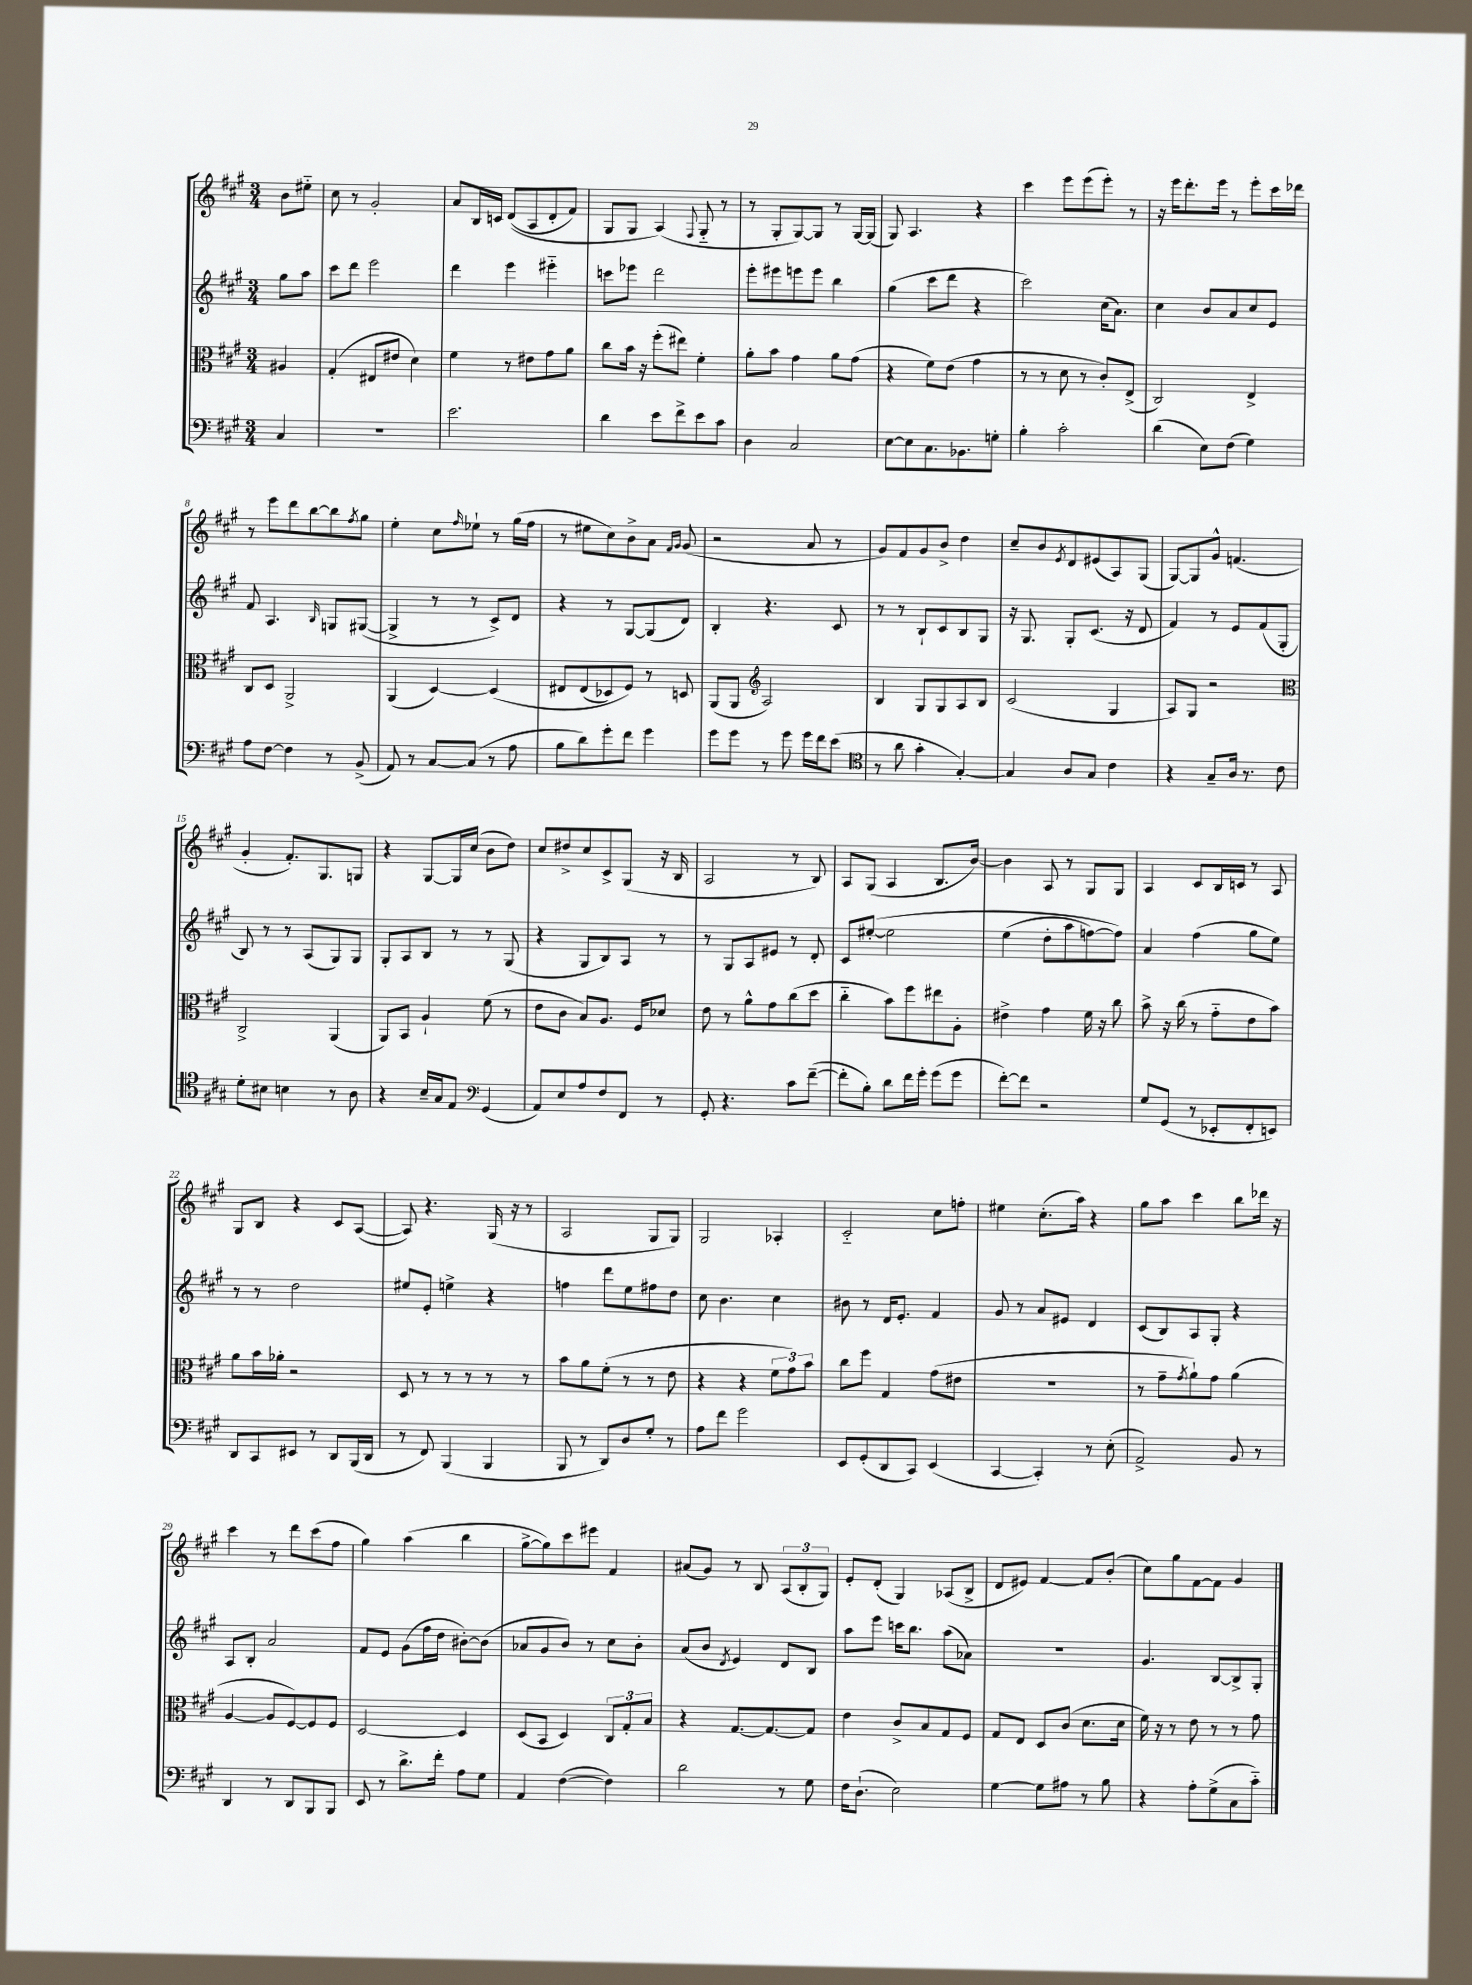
<<
\new StaffGroup <<
\new Staff = "s0" {
    \clef treble \key a \major \numericTimeSignature \time 3/4 \partial 4
    b'8 eis''8-_ |
    cis''8 r8 gis'2-. |
    a'8 b16 c'16 d'8(\( a8 d'8-. fis'8) |
    gis8 gis8 a4(\) \appoggiatura { fis8 } gis8-_ r8 |
    r8 gis8-. gis8~) gis8 r8 gis16~ gis16( |
    gis8) a4. r4 |
    cis'''4 e'''8 e'''8( e'''8-.) r8 |
    r16 e'''16 d'''8.-. e'''16 r8 e'''8-. cis'''16 des'''16 |
    r8 e'''8 d'''8 b''8~ b''8 \acciaccatura { fis''8 } gis''8 |
    e''4-. cis''8 \grace { fis''16 } ees''8-! r8 gis''16( fis''16 |
    r8 eis''8 cis''8) b'8-> a'8 \grace { fis'16 gis'16 } gis'8( |
    r2 a'8 r8 |
    gis'8) fis'8 gis'8 b'8-> d''4 |
    cis''8-- b'8 \acciaccatura { e'8 } d'8 eis'8( a8) gis8( |
    gis8~) gis8 gis'8-^ f'4.( |
    gis'4-. fis'8.-.) gis8. g8 |
    r4 gis8~ gis16 cis''16( b'8 d''8) |
    cis''8 dis''8-> cis''8 cis'8-> gis8( r16 b16 |
    a2 r8 b8) |
    a8 gis8( a4 b8. b'16~) |
    b'4 a8 r8 gis8 gis8 |
    a4 cis'8 b16 c'16 r8 a8 |
    gis8 b8 r4 cis'8 a8~( |
    a8) r4. gis16( r16 r8 |
    a2 gis8 gis8) |
    gis2 aes4-. |
    cis'2-_ cis''8 f''8-. |
    eis''4 cis''8.-.( a''16) r4 |
    gis''8 a''8 cis'''4 b''8 des'''16 r16 |
    cis'''4 r8 d'''8 cis'''8( fis''8 |
    gis''4) a''4( b''4 |
    gis''8~-> gis''8) cis'''8 eis'''8 fis'4 |
    ais'8( gis'8) r8 b8 \tuplet 3/2 { a8( b8-. gis8) } |
    e'8-. d'8-.( gis4) aes8( b8-> |
    d'8 eis'8) fis'4~ fis'8 b'8-.( |
    cis''8) gis''8 fis'8~ fis'8 gis'4 \bar "|." |
}
\new Staff = "s1" {
    \clef treble \key a \major \numericTimeSignature \time 3/4 \partial 4
    gis''8 a''8 |
    cis'''8 d'''8 e'''2 |
    d'''4 e'''4 eis'''4-_ |
    c'''8 ees'''8 d'''2 |
    e'''8-. eis'''8 e'''8 e'''8 b''4 |
    gis''4( cis'''8 d'''8 r4 |
    cis'''2) cis''16( a'8.) |
    cis''4 b'8 a'8 cis''8 e'8 |
    fis'8 a4. \grace { b16 } g8 gis8~( |
    gis4-> r8 r8 cis'8->) d'8 |
    r4 r8 gis8~ gis8( d'8) |
    b4-. r4. cis'8 |
    r8 r8 b8-! cis'8 b8 gis8 |
    r16 gis8. gis8-. cis'8.( r16 d'8 |
    fis'4) r8 e'8 fis'8( gis8-. |
    b8) r8 r8 a8( gis8) gis8 |
    gis8-. a8 b8 r8 r8 gis8( |
    r4 gis8 b8) a8 r8 |
    r8 gis8 a8 eis'8 r8 d'8-. |
    cis'8 eis''8~-.\( eis''2 |
    e''4( d''8-. a''8 f''8~) f''8\) |
    a'4 fis''4( gis''8 e''8) |
    r8 r8 d''2 |
    eis''8 e'8-. e''4-> r4 |
    f''4 d'''8 e''8 fis''8 d''8 |
    cis''8 b'4. cis''4 |
    bis'8 r8 d'16 e'8.-. fis'4 |
    gis'8 r8 a'8 eis'8 d'4 |
    cis'8( b8) a8 gis8-. r4 |
    a8 b8-. a'2 |
    fis'8 e'8 gis'8( fis''16 d''16 bis'8~-.) bis'8( |
    aes'8 gis'8 b'8) r8 cis''8 b'8-. |
    a'8( b'8 \acciaccatura { d'8 } e'4) d'8 b8 |
    a''8 e'''8 c'''16 b''8. a''8( aes'8) |
    R2. |
    gis'4. b8~ b8-> gis8-. \bar "|." |
}
\new Staff = "s2" {
    \clef alto \key a \major \numericTimeSignature \time 3/4 \partial 4
    ais4 |
    gis4-.( eis8 eis'8 d'4) |
    fis'4 r8 eis'8 gis'8 a'8 |
    cis''8 b'16 r16 fis''8-.( eis''8) fis'4-. |
    a'8-. b'8 gis'4 a'8 gis'8( |
    r4 fis'8) e'8( gis'4 |
    r8 r8 d'8 r8 cis'8-.) e8->( |
    cis2) e4-> |
    cis8 d8 a,2-> |
    a,4( d4~) d4\( |
    eis8 eis8( des8) fis8\) r8 d8 |
    a,8( a,8 \clef treble a2) |
    b4 gis8 gis8 a8 b8 |
    cis'2( gis4 |
    a8) gis8 r2 |
    \clef alto cis2-> a,4( |
    a,8) b,8 a4-! fis'8( r8 |
    e'8 cis'8 b8) a8. fis16 des'8 |
    e'8 r8 a'8-^ gis'8 cis''8( d''8 |
    cis''4-_ b'8) fis''8 eis''8 a8-. |
    eis'4-> gis'4 fis'16 r16 cis''8 |
    b'8-> r16 cis''16( r8 gis'8-_ e'8 b'8) |
    a'8 b'16 aes'16-. r2 |
    d8 r8 r8 r8 r8 r8 |
    b'8 a'8 fis'8-.( r8 r8 e'8 |
    r4 r4 \tuplet 3/2 { fis'8 gis'8) b'8 } |
    cis''8 fis''8 gis4 gis'8( eis'8 |
    R2. |
    r8 gis'8-- \acciaccatura { gis'8 } a'8-!) gis'8 a'4( |
    a4~ a8 fis8~) fis8 fis8 |
    d2~ d4 |
    d8( b,8 d4) \tuplet 3/2 { cis8 gis8-. b8 } |
    r4 gis8.~ gis8.~ gis8 |
    e'4 cis'8-> b8 gis8 fis8 |
    gis8 e8 d8 cis'8( d'8. d'16 |
    fis'16) r16 r8 e'8 r8 r8 gis'8 \bar "|." |
}
\new Staff = "s3" {
    \clef bass \key a \major \numericTimeSignature \time 3/4 \partial 4
    cis4 |
    R2. |
    e'2. |
    d'4 e'8 fis'8-> e'8 cis'8 |
    d4 cis2 |
    e8~ e8 cis8. bes,8. g8-. |
    b4-. cis'2-. |
    d'4( e8) fis8( gis4) |
    a8 fis8~ fis4 r8 b,8->( |
    a,8) r8 cis8~ cis8( r8 a8 |
    b8 d'8) gis'8-. fis'8 gis'4 |
    gis'8 gis'8 r8 gis'8 gis'16 fis'16 e'8( |
    \clef tenor r8 a'8 gis'4-. gis4~-.) |
    gis4 a8 gis8 cis'4 |
    r4 gis8-- a16 r8. cis'8 |
    d'8-. bis8 b4 r8 a8 |
    r4 b16-- gis16 e8 \clef bass gis,4( |
    a,8) e8 a8 fis8 fis,8 r8 |
    gis,8-. r4. cis'8 fis'8~--( |
    fis'8-. b8-.) d'8 fis'16 gis'16-. gis'8( gis'8 |
    fis'8~-.) fis'8 r2 |
    gis8 gis,8( r8 ees,8-. fis,8-. e,8) |
    d,8 cis,8 eis,8 r8 d,8 b,,16( d,16 |
    r8 fis,8) b,,4( b,,4 |
    b,,8 r8 d,8) d8 gis8-. r8 |
    a8 fis'8 gis'2 |
    e,8 gis,8-.( d,8 cis,8) e,4( |
    cis,4~ cis,4-.) r8 e8-.( |
    a,2->) b,8 r8 |
    d,4 r8 d,8 b,,8 b,,8 |
    e,8 r8 d'8.-> fis'16-. a8 gis8 |
    a,4 fis4~( fis4) |
    d'2 r8 gis8 |
    fis16 d8.-!( e2) |
    gis4~ gis8 ais8 r8 b8 |
    r4 a8-. gis8->( cis8 cis'8-_) \bar "|." |
}
>>
>>
